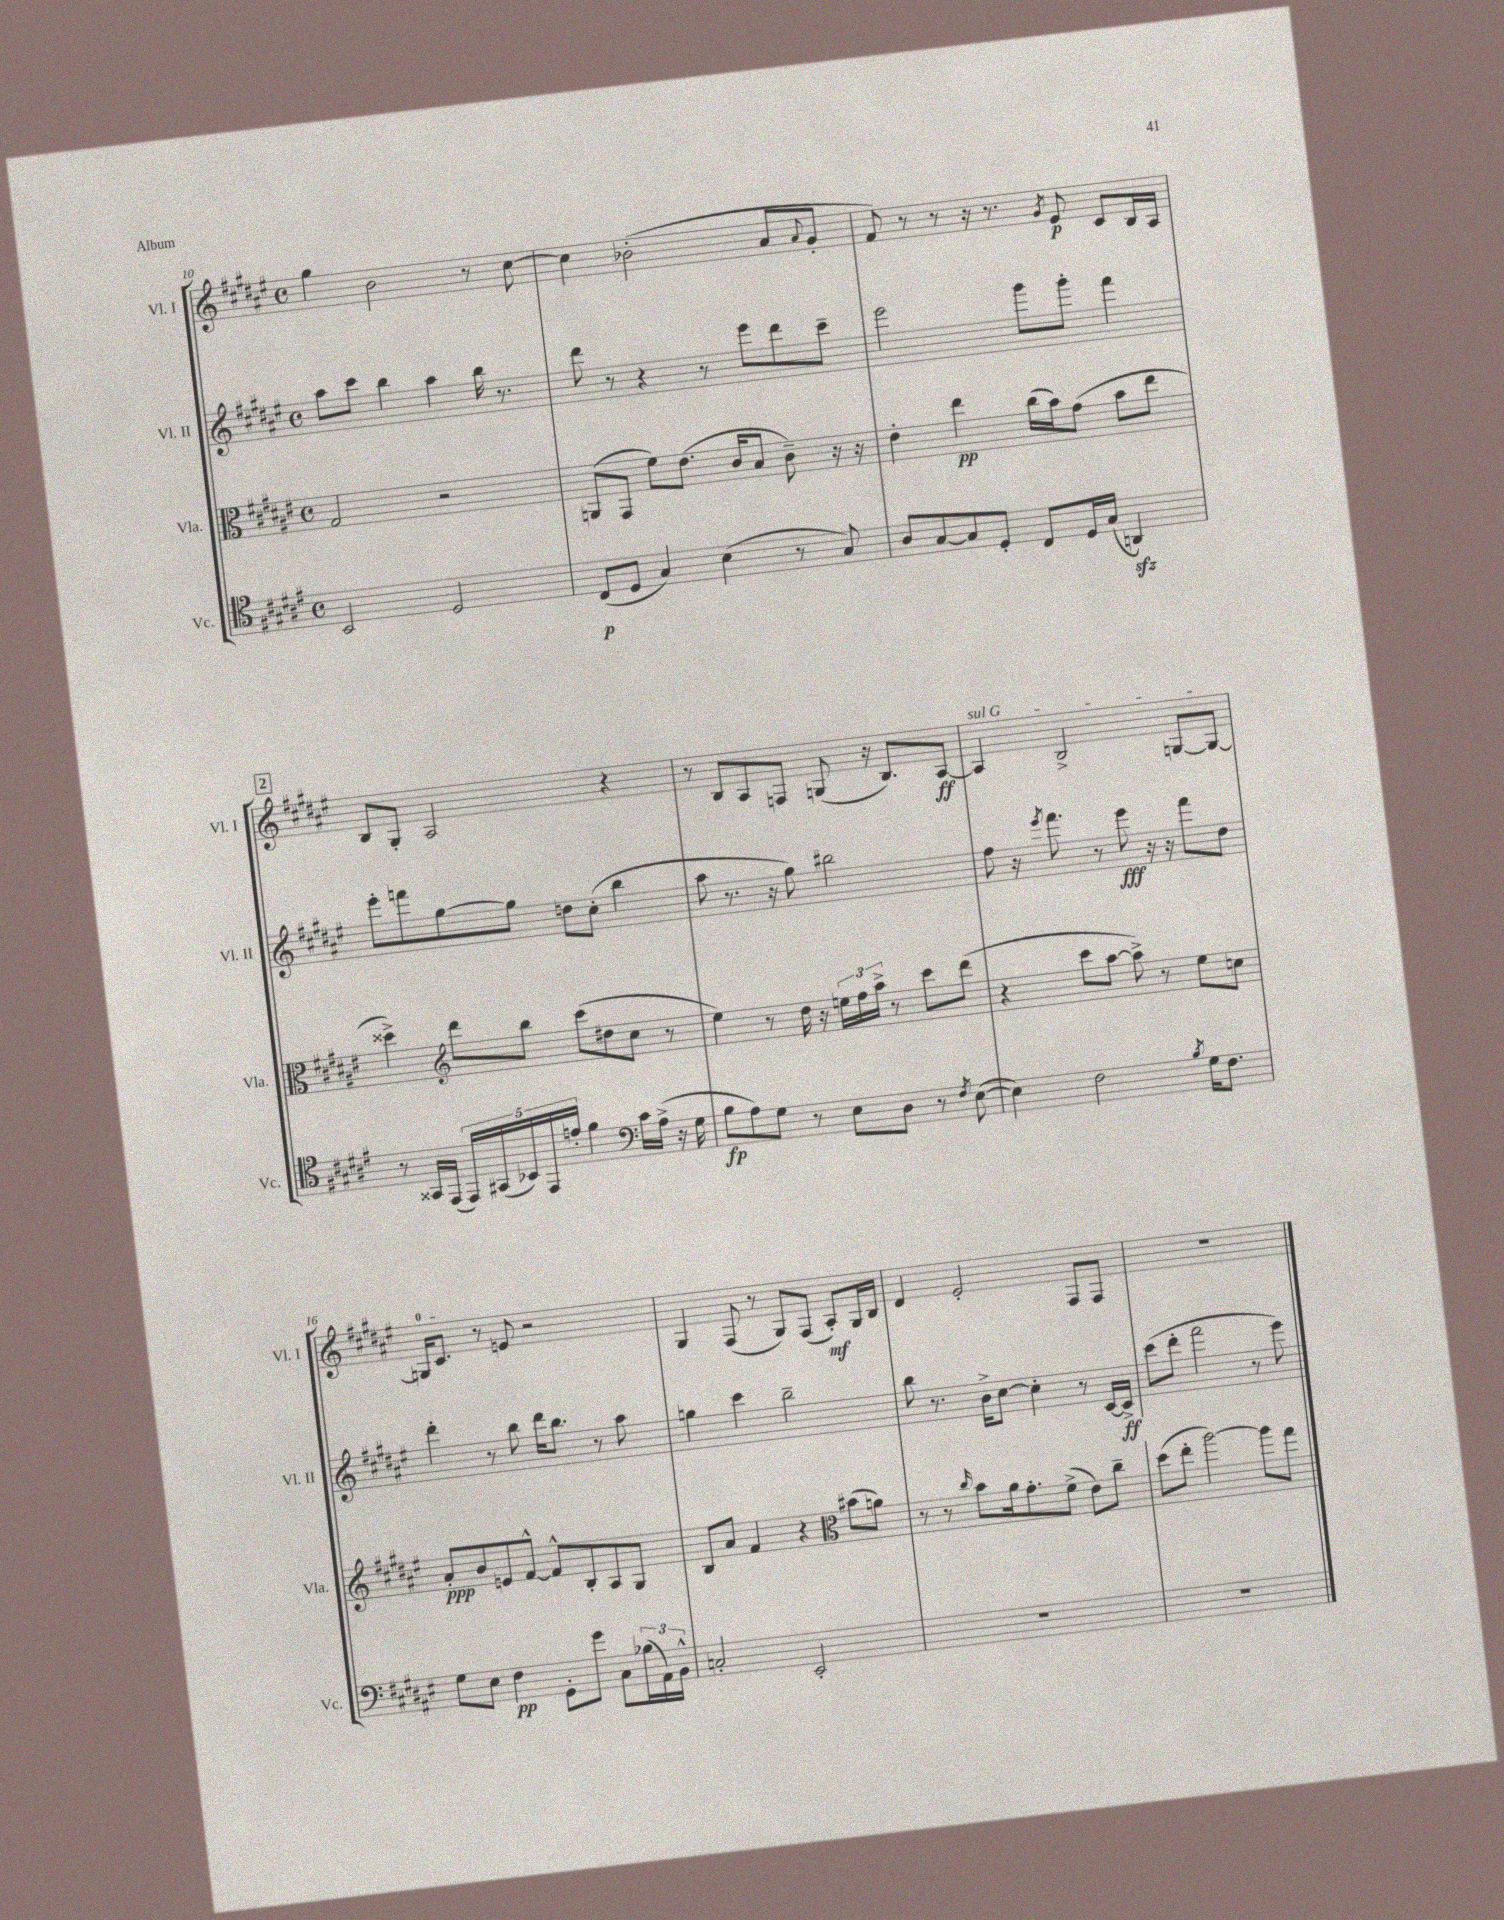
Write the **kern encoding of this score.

**kern	**dynam	**kern	**dynam	**kern	**dynam	**kern	**dynam
*part4	*part4	*part3	*part3	*part2	*part2	*part1	*part1
*staff4	*staff4	*staff3	*staff3	*staff2	*staff2	*staff1	*staff1
*I"Vc.	*	*I"Vla.	*	*I"Vl. II	*	*I"Vl. I	*
*I'Vc.	*	*I'Vla.	*	*I'Vl. II	*	*I'Vl. I	*
*clefC4	*	*clefC3	*	*clefG2	*	*clefG2	*
*k[f#c#g#d#a#e#]	*	*k[f#c#g#d#a#e#]	*	*k[f#c#g#d#a#e#]	*	*k[f#c#g#d#a#e#]	*
*M4/4	*	*M4/4	*	*M4/4	*	*M4/4	*
*met(c)	*	*met(c)	*	*met(c)	*	*met(c)	*
=10	=10	=10	=10	=10	=10	=10	=10
2BB/	.	2G#/	.	8aa#\L	.	4gg#\	.
.	.	.	.	8ccc#\J	.	.	.
.	.	.	.	4bb\	.	2b\	.
2D#/	.	2r	.	4aa#\	.	.	.
.	.	.	.	16bb\	.	8r	.
.	.	.	.	8.r	.	.	.
.	.	.	.	.	.	[8cc#\	.
=11	=11	=11	=11	=11	=11	=11	=11
(8C#/L	p	(8AAn/L	.	8ddd#\	.	4cc#\]	.
8D#/J	.	8GG#/J	.	8r	.	.	.
4G#/)	.	8f#\L)	.	4r	.	(2b-X'\	.
.	.	(8.e#\J	.	.	.	.	.
(4B\	.	.	.	8r	.	.	.
.	.	16c#/KL	.	.	.	.	.
.	.	8B/J	.	8eee#\L	.	.	.
8r	.	8c#~\)	.	8ddd#\	.	8a#/L	.
.	.	.	.	.	.	8qqa#/	.
8G#/)	.	16r	.	8ccc#~\J	.	8g#'/J	.
.	.	16r	.	.	.	.	.
=12	=12	=12	=12	=12	=12	=12	=12
8A#/L	.	4e#'\	.	2eee#\	.	8f#/)	.
[8G#/	.	.	.	.	.	8r	.
8G#/]	.	4ee#\	pp	.	.	8r	.
8D#'/J	.	.	.	.	.	16r	.
.	.	.	.	.	.	8.r	.
8C#/L	.	(16cc#\LL	.	8ggg#\L	.	.	.
.	.	16b\J)	.	.	.	.	.
.	.	.	.	.	.	8qg#/	.
16D#/L	.	(8g#\J	.	8ggg#'\J	.	8e#/	p
(16G#/JJ	.	.	.	.	.	.	.
4AAnzz/)	.	8b\L	.	4fff#\	.	8c#/L	.
.	.	8ee#\J	.	.	.	16B/L	.
.	.	.	.	.	.	16A#/JJ	.
!!LO:LB:g=z
!!LO:REH:place=s1:t=2
=13	=13	=13	=13	=13	=13	=13	=13
8r	.	4dd##X^\)	.	8eee#'\L	.	8B/L	.
16GG##X/LL	.	.	.	8fffn\	.	8G#'/J	.
(16EE#/JJ	.	.	.	.	.	.	.
*	*	*clefG2	*	*	*	*	*
20EE#/LL)	.	8ddd#\L	.	[8gg#\	.	2A#/	.
(20GG#X/	.	.	.	.	.	.	.
20BB-X/)	.	.	.	.	.	.	.
.	.	8bb\J	.	8gg#\J]	.	.	.
20EE#/	.	.	.	.	.	.	.
20en'/JJ	.	.	.	.	.	.	.
4f#\	.	(8ccc#\L	.	8ddn\L	.	.	.
.	.	8dd#X\	.	(8cc#'\J	.	.	.
*clefF4	*	*	*	*	*	*	*
16c#\LL	.	8cc#\J	.	4bb\	.	4r	.
(16A#^\JJ	.	.	.	.	.	.	.
16r	.	8r	.	.	.	.	.
16G#\	.	.	.	.	.	.	.
=14	=14	=14	=14	=14	=14	=14	=14
8B\L	fp	4ee#\)	.	8aa#\	.	8r	.
8A#\)	.	.	.	8.r	.	8B/L	.
8G#\J	.	8r	.	.	.	8A#/	.
.	.	.	.	16r	.	.	.
8r	.	16dd#\	.	8gg#\)	.	8Fn/J	.
.	.	16r	.	.	.	.	.
8E#\L	.	24een\LL	.	2bb#X\	.	(8Gn/	.
.	.	24ff#\	.	.	.	.	.
.	.	24aa#^\JJ	.	.	.	.	.
8D#\J	.	8r	.	.	.	16r	.
.	.	.	.	.	.	8.B/L)	.
8r	.	8ccc#\L	.	.	.	.	.
8qF#/	.	.	.	.	.	.	.
([8E#\	.	(8ddd#\J	.	.	.	[8A#/J	ff
=15	=15	=15	=15	=15	=15	=15	=15
!	!	!	!	!	!	!LO:TX:a:i:t=sul G	!
4E#\])	.	4r	.	8ff#\	.	4A#/]	.
.	.	.	.	16r	.	.	.
.	.	.	.	8qeee#/	.	.	.
.	.	.	.	8.fff#\	.	.	.
2F#\	.	8ccc#\L	.	.	.	2B^/	.
.	.	[8aa#\J	.	8r	.	.	.
.	.	8aa#^\])	.	8eee#\	fff	.	.
.	.	8r	.	16r	.	.	.
.	.	.	.	16r	.	.	.
8qB/	.	.	.	.	.	.	.
16G#\KL	.	8ee#\L	.	8fff#\L	.	[8Gn/L	.
8.F#\J	.	.	.	.	.	.	.
.	.	8ccn\J	.	8dd#\J	.	8G/J_	.
!!LO:LB:g=z
=16	=16	=16	=16	=16	=16	=16	=16
8G#\L	.	8a#'/L	ppp	4ddd#'\	.	16Gn/KL]	.
.	.	.	.	.	.	8.c#/J	.
8E#\J	.	8b/	.	.	.	.	.
4F#\	pp	8en/	.	8r	.	8r	.
.	.	[8f#^^/J	.	8bb\	.	8en/	.
8GG#'\L	.	8f#^^/L]	.	16ddd#\KL	.	2r	.
.	.	.	.	8.bb\J	.	.	.
8g#\J	.	8B'/	.	.	.	.	.
8C#\L	.	8A#/	.	8r	.	.	.
(24B-X\L	.	8G#/J	.	8aa#\	.	.	.
24AA#\)	.	.	.	.	.	.	.
24BB^^\JJ	.	.	.	.	.	.	.
=17	=17	=17	=17	=17	=17	=17	=17
2Cn'/	.	8B/L	.	4ggn\	.	4G#/	.
.	.	8a#/J	.	.	.	.	.
.	.	4f#/	.	4ccc#\	.	(8F#/	.
.	.	.	.	.	.	8r	.
2EE#'/	.	4r	.	2bb~\	.	8G#/L)	.
.	.	.	.	.	.	(8F#/J	.
*	*	*clefC3	*	*	*	*	*
.	.	(8b#X\L	.	.	.	8A#'/L)	mf
.	.	8an\J)	.	.	.	16G#/L	.
.	.	.	.	.	.	16B/JJ	.
=18	=18	=18	=18	=18	=18	=18	=18
1r	.	8r	.	8bb\	.	4d#/	.
.	.	8r	.	8.r	.	.	.
.	.	16qqcc#/	.	.	.	.	.
.	.	8b\L	.	.	.	2e#'/	.
.	.	.	.	16b^\KL	.	.	.
.	.	16a#\k	.	[8cc#\J	.	.	.
.	.	8.g#'\	.	.	.	.	.
.	.	.	.	4cc#'\]	.	.	.
.	.	(8f#^\J	.	.	.	.	.
.	.	8e#\L)	.	8r	.	8F#/L	.
.	.	8cc#~\J	.	[16c#/LL	.	8F#/J	.
.	.	.	.	16c#^/JJ]	ff	.	.
=19	=19	=19	=19	=19	=19	=19	=19
1r	.	(8dd#\L	.	(8ccc#\L	.	1r	.
.	.	8ee#'\J	.	8ddd#'\J	.	.	.
.	.	[2aa#\)	.	2fff#\	.	.	.
.	.	8aa#\L]	.	8r	.	.	.
.	.	8gg#\J	.	8eee#\)	.	.	.
==	==	==	==	==	==	==	==
*-	*-	*-	*-	*-	*-	*-	*-
